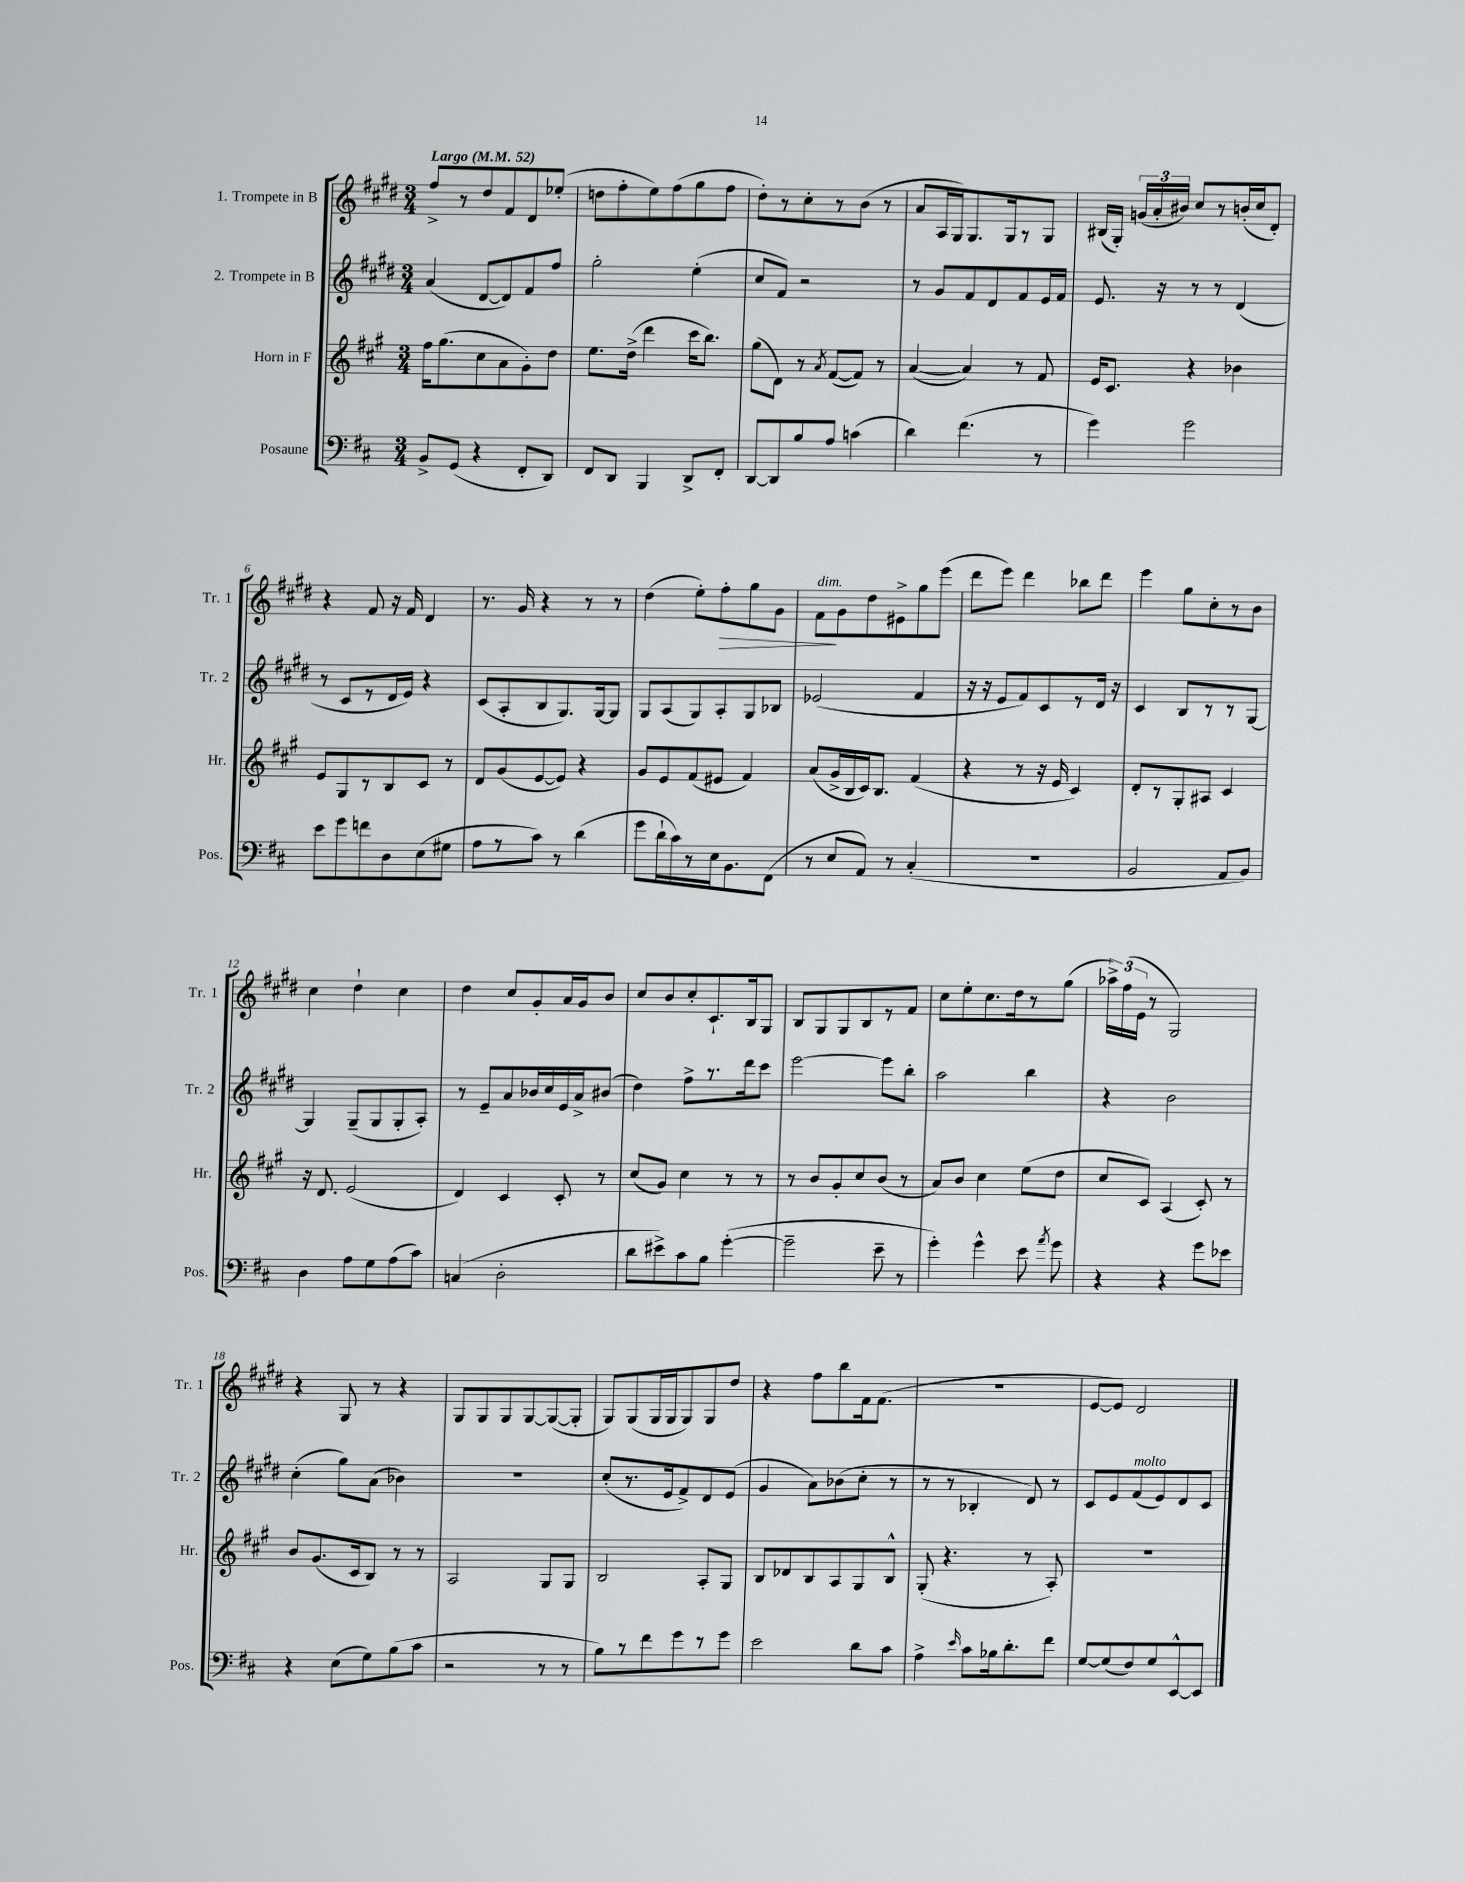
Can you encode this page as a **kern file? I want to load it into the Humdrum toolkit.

**kern	**kern	**kern	**kern
*staff4	*staff3	*staff2	*staff1
*clefF4	*clefG2	*clefG2	*clefG2
*k[f#c#]	*k[f#c#g#]	*k[f#c#g#d#]	*k[f#c#g#d#]
*M3/4	*M3/4	*M3/4	*M3/4
*MM52	*MM52	*MM52	*MM52
8BB^	16ff#	(4a	8ff#^
.	(8.gg#	.	.
(8GG	.	.	8r
4r	8cc#	[8d#	8dd#
.	8a	8d#])	8f#
8FF#'	8g#')	8f#	8d#
8DD)	8dd	8ff#	(8ee-'
=	=	=	=
8FF#	8.ee	2gg#'	8dd
8DD	.	.	8ff#'
.	(16dd^	.	.
4BBB	4ddd	.	8ee)
.	.	.	(8ff#
8DD^	16ccc#	(4ee'	8gg#
.	8.bb)	.	.
8FF#'	.	.	8ff#
=	=	=	=
[8DD	(8gg#	8cc#	8dd#')
8DD]	8d)	8f#)	8r
8B	8r	2r	8cc#'
.	8qa	.	.
8A	([8f#	.	8r
(4c	8f#])	.	(8b
.	8r	.	8r
=	=	=	=
4d)	([4a	8r	8a
.	.	8g#	16A
.	.	.	16G#)
(4.f#	4a])	8f#	8.G#
.	.	8d#	.
.	.	.	16G#
.	8r	8f#	8r
8r	8f#	16e	8G#
.	.	16f#	.
=	=	=	=
4g)	16e	8.e	(16B#
.	8.c#	.	16G#')
.	.	.	(24g
.	.	.	24a'
.	.	16r	.
.	.	.	24b#)
2g	4r	8r	8cc#
.	.	8r	8r
.	4b-	(4d#	(16b'
.	.	.	16cc#
.	.	.	8d#')
=	=	=	=
8e	8e	8r	4r
8g	8G#	8c#	.
8f	8r	8r	8f#
8D	8B	16d#	16r
.	.	16e)	16f#
(8E	8c#	4r	4d#
8G#	8r	.	.
=	=	=	=
8A	8d	(8c#	8.r
8r	(8g#	8A'	.
.	.	.	16g#
8c#)	[8e	8B	4r
8r	8e])	8.G#)	.
(4d	4r	.	8r
.	.	[16G#	.
.	.	8G#]	8r
=	=	=	=
8g	8g#	8G#	(4dd#
16d`	8e	(8A	.
16c#)	.	.	.
8r	(8f#	8G#)	8ee')
16E	8e#	8A'	8ff#'
8.BB	.	.	.
.	4f#)	8G#	8gg#
(8FF#	.	8B-	8g#
=	=	=	=
8r	(8a	(2e-	8f#
8E	16g#^	.	8g#
.	16B	.	.
8AA)	16c#)	.	8dd#
.	8.B	.	.
8r	.	.	8e#^
(4C#'	(4f#	4f#	8gg#
.	.	.	(8eee
=	=	=	=
2.r	4r	16r	8ddd#
.	.	16r	.
.	.	8e	8eee)
.	8r	8f#)	4ddd#
.	16r	8c#	.
.	16e	.	.
.	4c#)	8r	8bb-
.	.	16d#	8ddd#
.	.	16r	.
=	=	=	=
2BB	8d'	4c#	4eee
.	8r	.	.
.	8G#'	8B	8gg#
.	8A#	8r	8cc#'
8AA	4c#	8r	8r
8BB)	.	[8G#	8b
=	=	=	=
4D	16r	4G#]	4cc#
.	8.d	.	.
8A	(2e	(8G#~	4dd#`
8G	.	8G#	.
(8A	.	8G#'	4cc#
8c#)	.	8A')	.
=	=	=	=
(4C	4d)	8r	4dd#
.	.	8e~	.
2D'	4c#	8a	8cc#
.	.	16b-	8g#'
.	.	16cc#	.
.	8c#'	16e	16a
.	.	16a^	16g#
.	8r	(8b#	8b
=	=	=	=
8d	(8cc#	4dd#)	8cc#
8e#^)	8g#)	.	8b
8c#	4cc#	8ff#^	8cc#'
8B	.	8.r	8.c#`
([4g'	8r	.	.
.	.	16ddd#	16B
.	8r	8ccc#	8G#
=	=	=	=
2g~]	8r	[2eee	8B
.	8b	.	8G#
.	8g#'	.	8G#
.	8cc#	.	8B
8e~	(8b	8eee]	8r
8r	8r	8bb'	8f#
=	=	=	=
4g')	8a)	2aa	8cc#
.	8b	.	8ee'
4g^^	4cc#	.	8.cc#
.	.	.	16dd#
8e	(8ee	4bb	8r
8qa	.	.	.
8g	8dd	.	(8gg#
=	=	=	=
4r	8cc#	4r	24aa-^)
.	.	.	(24ff#
.	.	.	24e
.	8c#)	.	8r
4r	(4A	2b	2G#)
8g	8c#')	.	.
8e-	8r	.	.
=	=	=	=
4r	8b	(4cc#'	4r
.	(8.g#	.	.
(8E	.	8gg#)	8G#
.	16c#	.	.
8G)	8B)	(8a	8r
(8B	8r	4b-)	4r
8c#	8r	.	.
=	=	=	=
2r	2A	2.r	8G#
.	.	.	8G#
.	.	.	8G#
.	.	.	[8G#
8r	8G#	.	(8G#_
8r	8G#	.	8G#']
=	=	=	=
8B)	2B	(8cc#'	8G#)
8r	.	8.r	(8G#
8f#	.	.	16G#
.	.	16e	16G#
8g	.	8f#^)	8G#)
8r	8A'	8d#	8G#
8g	8G#	(8e	8dd#
=	=	=	=
2e	8B	4g#	4r
.	8d-	.	.
.	8B	8a)	8ff#
.	8A	(8b-	8bb
8d	8G#	8cc#'	16f#
.	.	.	(8.f#
8c#	8B^^	8r	.
=	=	=	=
4A^	(8G#'	8r	2.r
.	4.r	8r	.
16qqe	.	.	.
8c#	.	4B-'	.
16B-	.	.	.
8.d'	.	.	.
.	8r	8d#)	.
8f#	8A')	8r	.
=	=	=	=
[8G	2.r	8c#	[8e
(8G]	.	8e	8e])
8F#)	.	(8f#	2d#
8G	.	8e)	.
[8EE^^	.	8d#	.
8EE]	.	8c#	.
==	==	==	==
*-	*-	*-	*-
